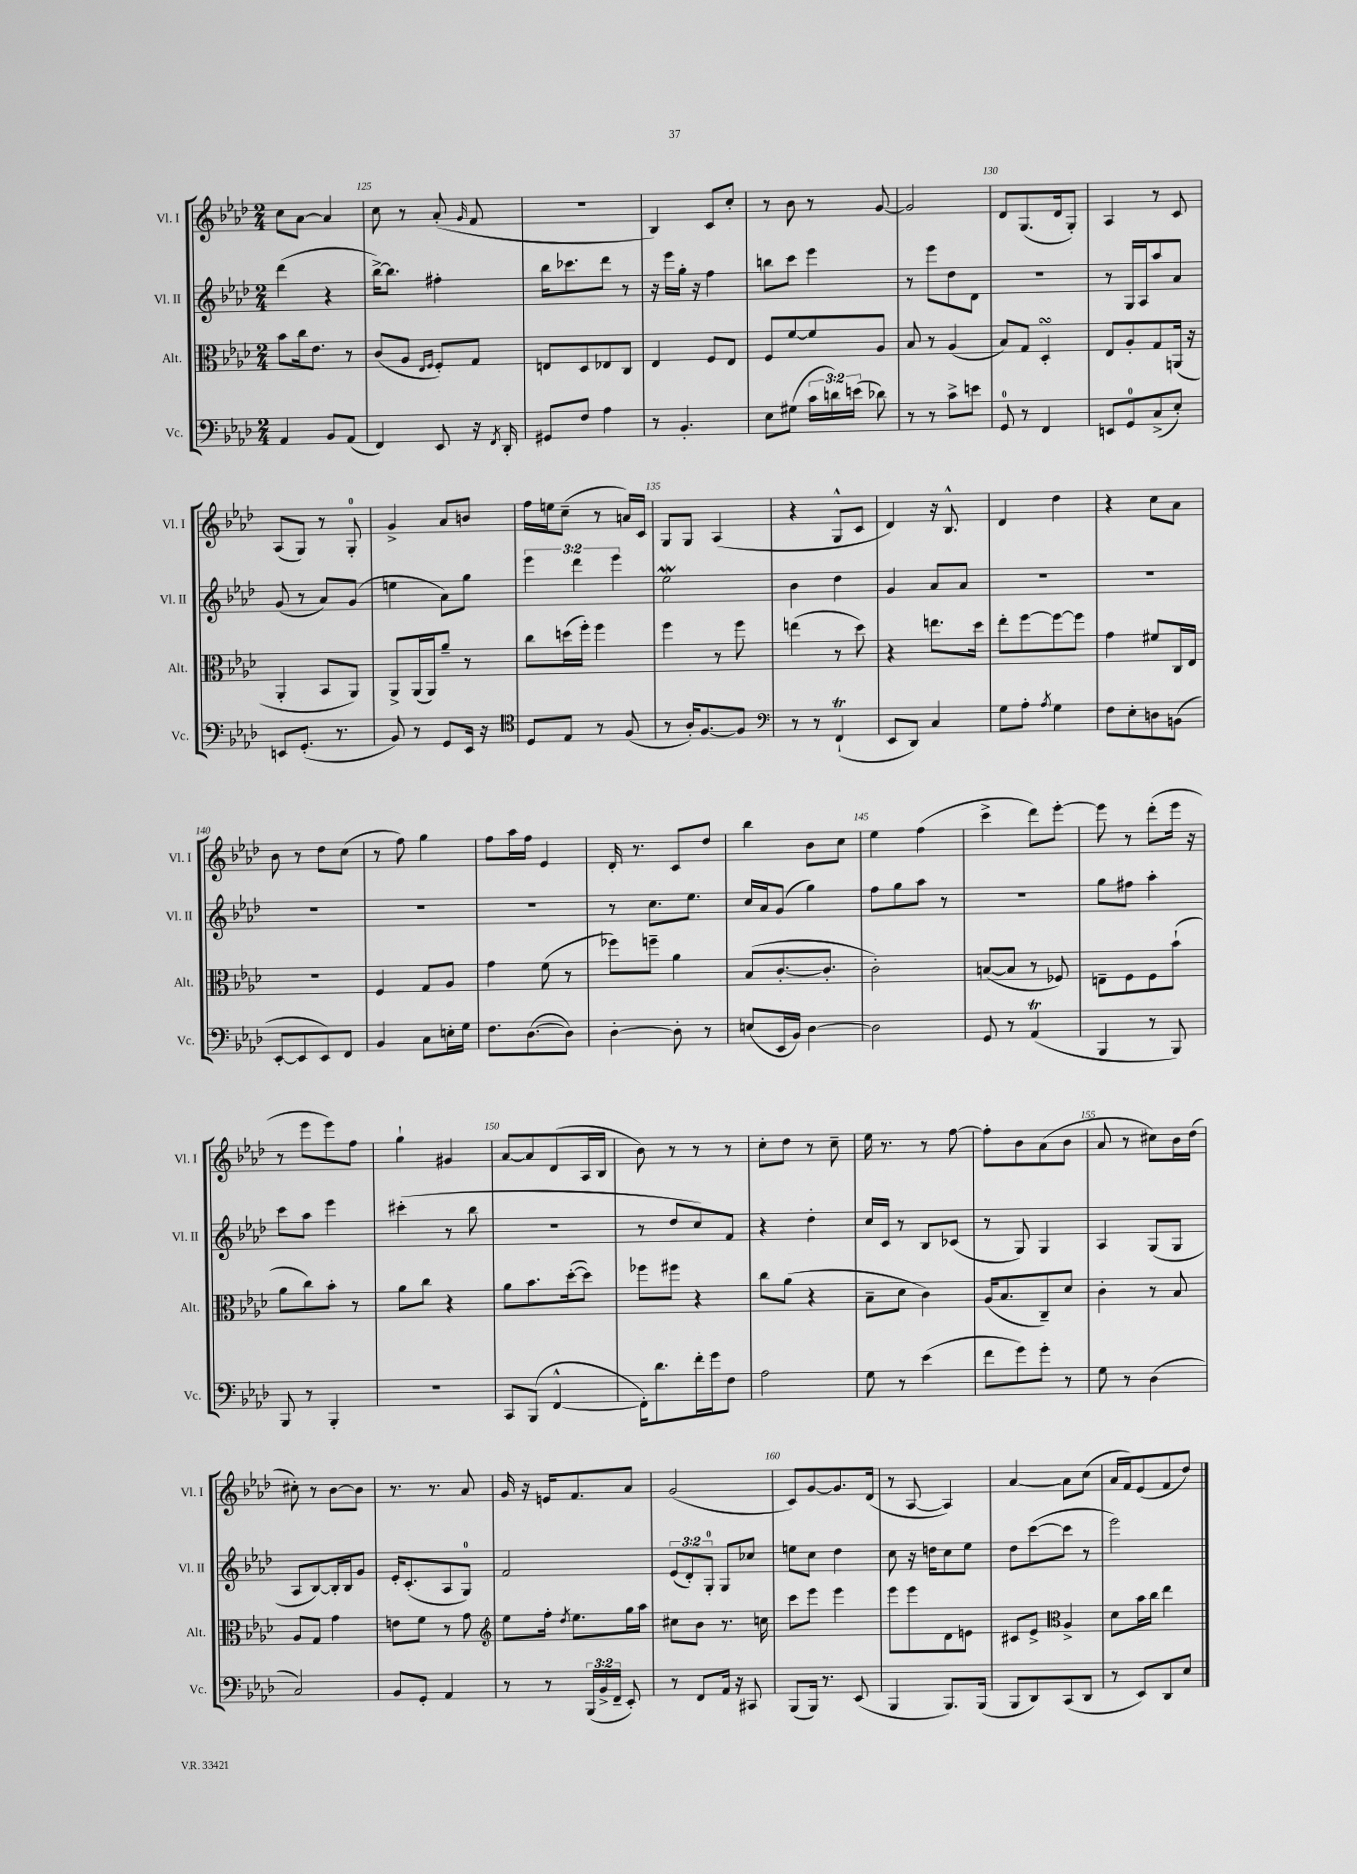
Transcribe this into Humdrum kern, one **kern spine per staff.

**kern	**kern	**kern	**kern
*staff4	*staff3	*staff2	*staff1
*clefF4	*clefC3	*clefG2	*clefG2
*k[b-e-a-d-]	*k[b-e-a-d-]	*k[b-e-a-d-]	*k[b-e-a-d-]
*M2/4	*M2/4	*M2/4	*M2/4
4AA-	8b-	(4ddd-	8cc
.	16cc	.	[8a-
.	8.e-	.	.
8BB-	.	4r	4a-]
(8AA-	8r	.	.
=	=	=	=
4FF)	(8c	[16bb-^)	8cc
.	.	8.bb-]	.
.	8A-	.	8r
.	16qqE-	.	.
.	16qqF	.	.
8EE-	8F')	4ff#'	(8a-'
.	.	.	16qqg
16r	8G	.	8f
8qFF	.	.	.
16DD-'	.	.	.
=	=	=	=
8GG#	8E	16bb-	2r
.	.	8.ccc-	.
8F	8D-	.	.
4A-	8E-	8ddd-	.
.	8C	8r	.
=	=	=	=
8r	4E-	16r	4B-)
.	.	16eee-	.
4.BB-'	.	16gg'	.
.	.	16r	.
.	8F	4ff	8c
.	8E-	.	8cc'
=	=	=	=
8E-	8F	8bb	8r
(8G#	[8f	8ccc	8b-
24c	8f]	4eee-	8r
24d)	.	.	.
(24e	.	.	.
8d-)	8A-	.	[8g
=	=	=	=
8r	8B-	8r	2g]
8r	8r	8eee-	.
8c^	(4A-	8dd-	.
8e	.	8d-	.
=	=	=	=
8GG	8B-)	2r	8d-
8r	8G	.	(8.G
4FF	4D-'	.	.
.	.	.	16d-
.	.	.	8G')
=	=	=	=
8EE	8E-	8r	4A-
8GG	8A-'	16G	.
.	.	16A-	.
(8C^	8G	8aa-	8r
8E-')	(16AA	8a-	8c
.	16r	.	.
=	=	=	=
8EE	4AA-'	(8g	(8A-
(8.GG'	.	8r	8G)
.	8BB-	8a-)	8r
8.r	.	.	.
.	8AA-)	(8g	8G'
=	=	=	=
8BB-)	8AA-^	4ee	4g^
8r	(16AA-	.	.
.	16AA-)	.	.
8GG	8a-~	8a-)	8a-
16EE-	8r	8gg	8b
16r	.	.	.
=	=	=	=
*clefC4	*	*	*
8D-	8cc	6eee-	16ff
.	.	.	16ee
8E-	(16dd	.	(8cc~
.	.	6ddd-	.
.	16ff')	.	.
8r	4ff	.	8r
.	.	6eee-	.
(8F	.	.	16a)
.	.	.	16c
=	=	=	=
8r	4ff	2ee-	8G
16A-')	.	.	8G
[8.F	.	.	.
.	8r	.	(4A-
8F]	8ff	.	.
=	=	=	=
*clefF4	*	*	*
8r	(4ee	4b-	4r
8r	.	.	.
(4FF`	8r	4dd-	8G^^
.	8dd-)	.	8c
=	=	=	=
8EE-	4r	4g	4d-)
8DD-)	.	.	.
4C	8.ee	8a-	16r
.	.	.	8.B-^^
.	.	8a-	.
.	16dd-	.	.
=	=	=	=
8G	8ee-'	2r	4d-
8A-'	[8ff	.	.
8qA-	.	.	.
4G	8ff_	.	4dd-
.	8ff]	.	.
=	=	=	=
8F	4g	2r	4r
8E-'	.	.	.
8D	8f#	.	8cc
(8BB	16C	.	8a-
.	16E-	.	.
=	=	=	=
[8EE-'	2r	2r	8b-
8EE-]	.	.	8r
8EE-)	.	.	8dd-
8FF	.	.	(8cc
=	=	=	=
4BB-	4F	2r	8r
.	.	.	8ff)
8C	8G	.	4gg
16E'	8A-	.	.
16G	.	.	.
=	=	=	=
8.F	4g	2r	8ff
.	.	.	16aa-
([8.D-	.	.	16ff
.	(8f	.	4e-
8D-])	8r	.	.
=	=	=	=
[4D-'	8ff-)	8r	16d-'
.	.	.	8.r
.	8ff~	8.cc	.
8D-']	4a-	.	8c
.	.	8.ee-	.
8r	.	.	8dd-
=	=	=	=
(8E	(8B-	16cc	4bb-
.	.	16a-	.
16EE-	[8.c'	(8g	.
16BB-)	.	.	.
[4D-	.	4gg)	8b-
.	8.c']	.	.
.	.	.	8cc
=	=	=	=
2D-]	2c')	8ff	4ee-
.	.	8gg	.
.	.	8aa-	(4ff
.	.	8r	.
=	=	=	=
8GG	([8B	2r	4ccc^
8r	8B]	.	.
(4AA-	8r	.	8ddd-)
.	8F-)	.	[8eee-'
=	=	=	=
4BBB-	8E~	8gg	8eee-]
.	8F	8ff#	8r
8r	8F	4aa-'	(8ddd-'
8BBB-)	(8b-`	.	16eee-
.	.	.	16r
=	=	=	=
8BBB-	8a-	8ccc	8r
8r	8cc)	8aa-	8eee-
4BBB-'	8b-'	4eee-	8eee-)
.	8r	.	8ff
=	=	=	=
2r	8a-	(4ccc#'	4gg`
.	8cc	.	.
.	4r	8r	4g#
.	.	8bb-	.
=	=	=	=
8CC	8a-	2r	[8a-
(8BBB-	8.b-	.	8a-]
[4FF^^	.	.	(8d-
.	([16dd-'	.	.
.	8dd-])	.	16A-
.	.	.	16B-
=	=	=	=
16FF'])	8ff-	8r	8b-)
8.d-	.	.	.
.	8ff#	8dd-	8r
16f'	4r	8cc)	8r
16g	.	.	.
8F	.	8f	8r
=	=	=	=
2A-	8cc	4r	8cc'
.	(8a-	.	8dd-
.	4r	4dd-'	8r
.	.	.	8cc~
=	=	=	=
8G	8B-~	16cc	16ee-
.	.	16c	8.r
8r	8d-	8r	.
(4e-	4c)	8B-	8r
.	.	(8c-	[8ff
=	=	=	=
8f	(16A-	8r	8ff']
.	8.B-	.	.
8g)	.	8G)	8b-
8g'	8C~)	4G	(8a-
8r	8d-	.	8b-
=	=	=	=
8G	4c'	4A-	8a-
8r	.	.	8r
(4D-	8r	(8G	8cc#)
.	8B-	8G	16b-
.	.	.	(16dd-
=	=	=	=
2C)	8A-	8A-	8cc#')
.	8G	[8B-)	8r
.	4g	16B-']	[8b-
.	.	16B-	.
.	.	8g	8b-]
=	=	=	=
8BB-	8e	16e-'	8.r
.	.	(8.c'	.
8GG'	8f	.	.
.	.	.	8.r
4AA-	8r	8A-	.
.	8g	8G)	8a-
=	=	=	=
*	*clefG2	*	*
8r	8ee-	2f	16g
.	.	.	16r
8r	16ff'	.	16e
.	8qdd-	.	.
.	8.ee-	.	8.f
(24BBB-	.	.	.
24BB-^	.	.	.
24FF~	.	.	.
8EE-')	16gg	.	8a-
.	16aa-	.	.
=	=	=	=
8r	8cc#	(12e-	(2g
.	.	12d-')	.
8FF	8b-	.	.
.	.	12G'	.
16AA-	8.r	8G	.
16r	.	.	.
8CC#	.	8cc-	.
.	16cc	.	.
=	=	=	=
(8BBB-	8ccc	8ee	8c)
16BBB-)	8eee-	8cc	[8g
8.r	.	.	.
.	4eee-	4dd-	8.g]
(8EE-	.	.	.
.	.	.	(16d-
=	=	=	=
4BBB-	8eee-	8cc	8r
.	8eee-	16r	[8A-
.	.	16dd	.
8.BBB-)	8d-	8cc	4A-])
.	8e	8ee-	.
(16BBB-	.	.	.
=	=	=	=
8BBB-	8c#	8dd-	[4a-
8DD-)	8e-^	([8ccc	.
*	*clefC3	*	*
(8CC	4A-^	8ccc]	8a-]
8DD-	.	8r	(8cc
=	=	=	=
8r	8d-	2eee-)	16a-
.	.	.	16f)
8EE-)	16b-	.	(8e-
.	16cc	.	.
8DD-	4ee-	.	8f
8E-	.	.	8dd-)
==	==	==	==
*-	*-	*-	*-
